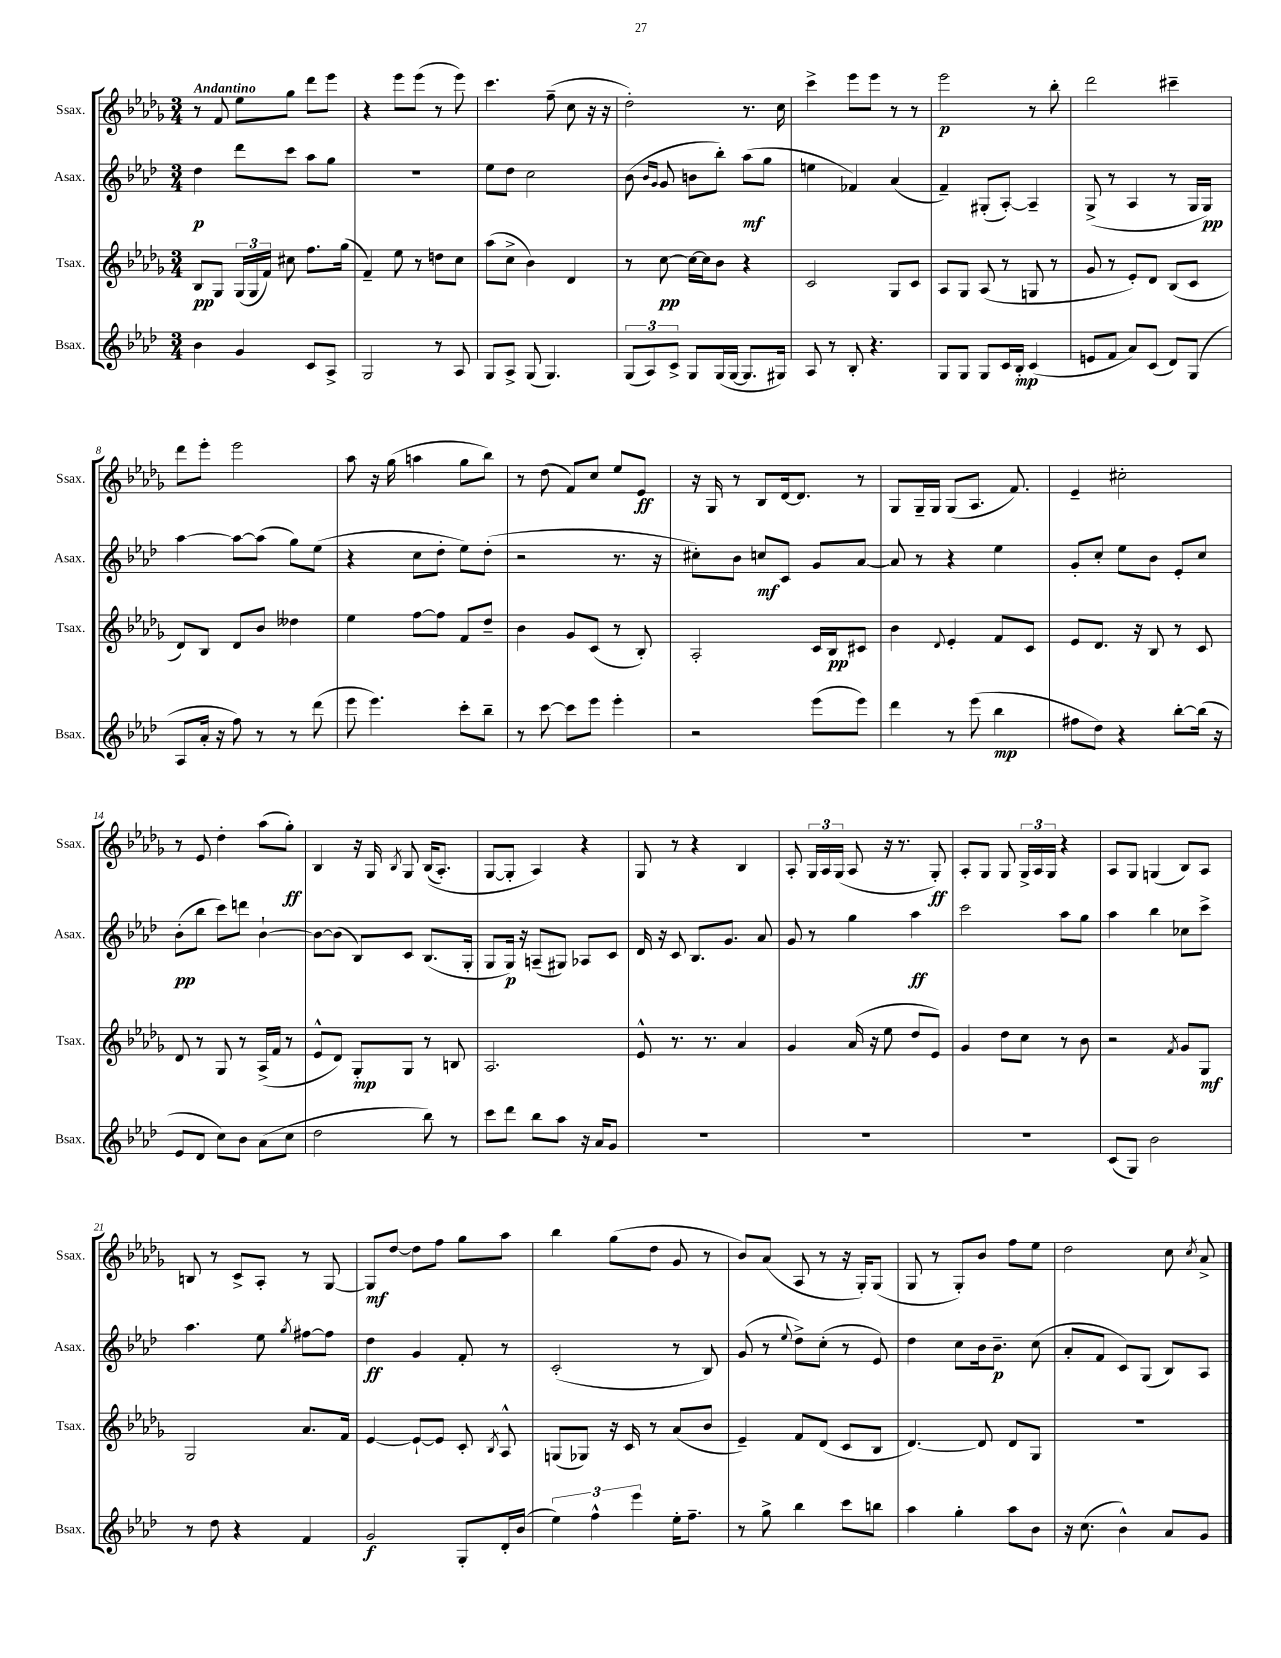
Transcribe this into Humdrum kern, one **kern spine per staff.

**kern	**kern	**kern	**kern
*staff4	*staff3	*staff2	*staff1
*clefG2	*clefG2	*clefG2	*clefG2
*k[b-e-a-d-]	*k[b-e-a-d-g-]	*k[b-e-a-d-]	*k[b-e-a-d-g-]
*M3/4	*M3/4	*M3/4	*M3/4
4b-\	8B-/L	4dd-\	8r
.	8G-/J	.	8f/
4g/	(24G-/LL	8ddd-\L	8ee-\L
.	24G-/	.	.
.	24f/JJ)	.	.
.	8cc#\	8ccc\J	8gg-\J
8c/L	8.ff\L	8aa-\L	8ddd-\L
8A-^/J	.	8gg\J	8eee-\J
.	(16gg-\Jk	.	.
=	=	=	=
2G/	4f~/)	2.r	4r
.	8ee-\	.	8eee-\L
.	8r	.	(8eee-\J
8r	8dd\L	.	8r
8A-/	8cc\J	.	8eee-\)
=	=	=	=
8G/L	(8aa-\L	8ee-\L	4.ccc\
8A-^/J	8cc^\J	8dd-\J	.
(8G/	4b-\)	2cc\	.
4.G/)	.	.	(8ff~\
.	4d-/	.	8cc\
.	.	.	16r
.	.	.	16r
=	=	=	=
(12G/L	8r	(8b-\	2dd-'\)
12A-/)	.	.	.
.	.	16qqb-/LL	.
.	.	16qqg/JJ	.
.	[8cc\	8g/	.
12c^/J	.	.	.
8G/L	16cc\_LL	8b\L	.
.	16cc\]J	.	.
(16G/L	8b-\J	8bb-'\J)	.
[16G/JJ	.	.	.
8.G/]L	4r	(8aa-\L	8.r
.	.	8gg\J	.
16G#/Jk)	.	.	16cc\
=	=	=	=
8A-/	2c/	4ee\	4ccc^\
8r	.	.	.
8B-'/	.	4f-/)	8eee-\L
4.r	.	.	8eee-\J
.	8G-/L	(4a-/	8r
.	8c/J	.	8r
=	=	=	=
8G/L	8A-/L	4f~/)	2eee-\
8G/J	8G-/J	.	.
8G/L	(8A-/	(8G#'/L	.
16c/L	8r	[8A-'/J)	.
16B-'/JJ	.	.	.
(4c/	8G/	4A-~/]	8r
.	8r	.	8bb-'\
=	=	=	=
8e/L	8g-/	(8G^/	2ddd-\
8f/J	8r	8r	.
8a-/L)	8e-'/L)	4A-/	.
(8c/J	8d-/J	.	.
8d-/L)	(8B-/L	8r	4ccc#~\
(8G/J	8c/J	16G/LL	.
.	.	16G/JJ)	.
=	=	=	=
8A-/L	8d-/L)	[4aa-\	8ddd-\L
16a-'/Jk	8B-/J	.	8eee-'\J
16r	.	.	.
8ff\)	8d-/L	8aa-\_L	2eee-\
8r	8b-/J	(8aa-\]J	.
8r	4dd--\	8gg\L)	.
(8ddd-\	.	(8ee-\J	.
=	=	=	=
8eee-\	4ee-\	4r	8aa-\
4.eee-\)	.	.	16r
.	.	.	(16gg-\
.	[8ff\L	8cc\L	4aa\
.	8ff\]J	8dd-'\J	.
8ccc'\L	8f/L	8ee-\L)	8gg-\L
8bb-~\J	8dd-~/J	(8dd-'\J	8bb-\J)
=	=	=	=
8r	4b-\	2r	8r
[8ccc\	.	.	(8dd-\
8ccc\]L	8g-/L	.	8f/L)
8eee-\J	(8c/J	.	8cc/J
4eee-'\	8r	8.r	8ee-/L
.	8B-'/)	.	8e-/J
.	.	16r	.
=	=	=	=
2r	2A-'/	8cc#'\L)	16r
.	.	.	16G-/
.	.	8b-\J	8r
.	.	8cc/L	8B-/L
.	.	8c/J	[16d-/k
.	.	.	8.d-/]J
(8eee-\L	16c/LL	8g/L	.
.	16B-/J	.	.
8eee-\J)	8c#/J	[8a-/J	8r
=	=	=	=
4ddd-\	4b-\	8a-/]	8G-/L
.	.	8r	16G-~/L
.	.	.	16G-/JJ
.	8qqd-/	.	.
8r	4e-'/	4r	(8G-/L
(8eee-\	.	.	8.A-/J
4bb-\	8f/L	4ee-\	.
.	.	.	8.f/)
.	8c/J	.	.
=	=	=	=
8ff#\L	8e-/L	8g'/L	4e-~/
8dd-\J)	8.d-/J	8cc'/J	.
4r	.	8ee-\L	2cc#'\
.	16r	.	.
.	8B-/	8b-\J	.
[8bb-'\L	8r	8e-'/L	.
(16bb-\]Jk	8c/	8cc/J	.
16r	.	.	.
=	=	=	=
8e-/L	8d-/	(8b-'\L	8r
8d-/J	8r	8bb-\J	8e-/
8cc\L)	8G-/	8ccc\L)	4dd-'\
8b-\J	8r	8ddd\J	.
(8a-\L	(16A-^/LL	[4b-`\	(8aa-\L
.	16f/JJ	.	.
8cc\J	8r	.	8gg-'\J)
=	=	=	=
2dd-\	8e-^^/L	8b-\_L	4B-/
.	8d-/J)	(8b-\]J	.
.	8G-'/L	8B-/L)	16r
.	.	.	16G-/
.	.	.	8qB-/
.	8G-/J	8c/J	8G-/
8bb-\)	8r	(8.B-/L	&((16B-/LK
.	.	.	8.A-'/J)
8r	8B/	.	.
.	.	16G'/Jk	.
=	=	=	=
8ccc\L	2.A-/	8G/L	[8G-/L
8ddd-\J	.	16G/Jk)	8G-'/]J
.	.	16r	.
8bb-\L	.	(8A~/L	4A-/&)
8aa-\J	.	8G#/J)	.
16r	.	8A-/L	4r
16a-/LK	.	.	.
8g/J	.	8c/J	.
=	=	=	=
2.r	8e-^^/	16d-/	8G-/
.	.	16r	.
.	8.r	8c/	8r
.	.	8.B-/L	4r
.	8.r	.	.
.	.	8.g/J	.
.	4a-/	.	4B-/
.	.	8a-/	.
=	=	=	=
2.r	4g-/	8g/	8A-'/
.	.	8r	24G-/LL
.	.	.	24A-/
.	.	.	(24G-/JJ
.	(16a-/	4gg\	8A-/
.	16r	.	.
.	8ee-\	.	16r
.	.	.	8.r
.	8dd-/L	4aa-\	.
.	8e-/J)	.	8G-'/)
=	=	=	=
2.r	4g-/	2ccc\	8A-'/L
.	.	.	8G-/J
.	8dd-\L	.	8G-/
.	8cc\J	.	24G-^/LL
.	.	.	24A-/
.	.	.	24G-/JJ
.	8r	8aa-\L	4r
.	8b-\	8gg\J	.
=	=	=	=
(8c/L	2r	4aa-\	8A-/L
8G/J)	.	.	8G-/J
2b-\	.	4bb-\	(4G/
.	8qf/	.	.
.	8g-/L	8cc-\L	8B-/L)
.	8G-/J	8ccc^\J	8A-/J
=	=	=	=
8r	2G-/	4.aa-\	8B/
8dd-\	.	.	8r
4r	.	.	8c^/L
.	.	8ee-\	8A-'/J
.	.	8qgg/	.
4f/	8.a-/L	[8ff#\L	8r
.	.	8ff#\]J	[8G-/
.	16f/Jk	.	.
=	=	=	=
2g/	[4e-/	4dd-\	8G-/]L
.	.	.	[8dd-/J
.	8e-`/_L	4g/	8dd-\]L
.	8e-/]J	.	8ff\J
8G'/L	8c'/	8f'/	8gg-\L
.	8qB-/	.	.
16d-'/L	8A-^^/	8r	8aa-\J
(16b-/JJ	.	.	.
=	=	=	=
6ee-\)	(8G/L	(2c'/	4bb-\
.	8G-/J)	.	.
6ff^^\	.	.	.
.	16r	.	(8gg-\L
.	16c/	.	.
6eee-\	.	.	.
.	8r	.	8dd-\J
16ee-'\LK	(8a-/L	8r	8g-/
8.ff~\J	.	.	.
.	8b-/J	8B-/)	8r
=	=	=	=
8r	4e-~/)	(8g/	8b-/L)
8gg^\	.	8r	(8a-/J
.	.	8qqee-/	.
4bb-\	8f/L	8dd-^\L)	8A-/
.	(8d-/J	(8cc'\J	8r
8ccc\L	8c/L	8r	16r
.	.	.	16G-'/LK)
8bb\J	8B-/J	8e-/)	(8G-/J
=	=	=	=
4aa-\	[4.d-/)	4dd-\	8G-/
.	.	.	8r
4gg'\	.	8cc\L	8G-'/L)
.	8d-/]	16b-\k	8b-/J
.	.	8.b-~\J	.
8aa-\L	8d-/L	.	8ff\L
8b-\J	8G-/J	(8cc\	8ee-\J
=	=	=	=
16r	2.r	8a-'/L	2dd-\
(8.cc\	.	.	.
.	.	8f/J	.
4b-^^\)	.	8c/L)	.
.	.	(8G/J	.
8a-/L	.	8B-/L)	8cc\
.	.	.	8qcc/
8g/J	.	8A-/J	8a-^/
==	==	==	==
*-	*-	*-	*-
